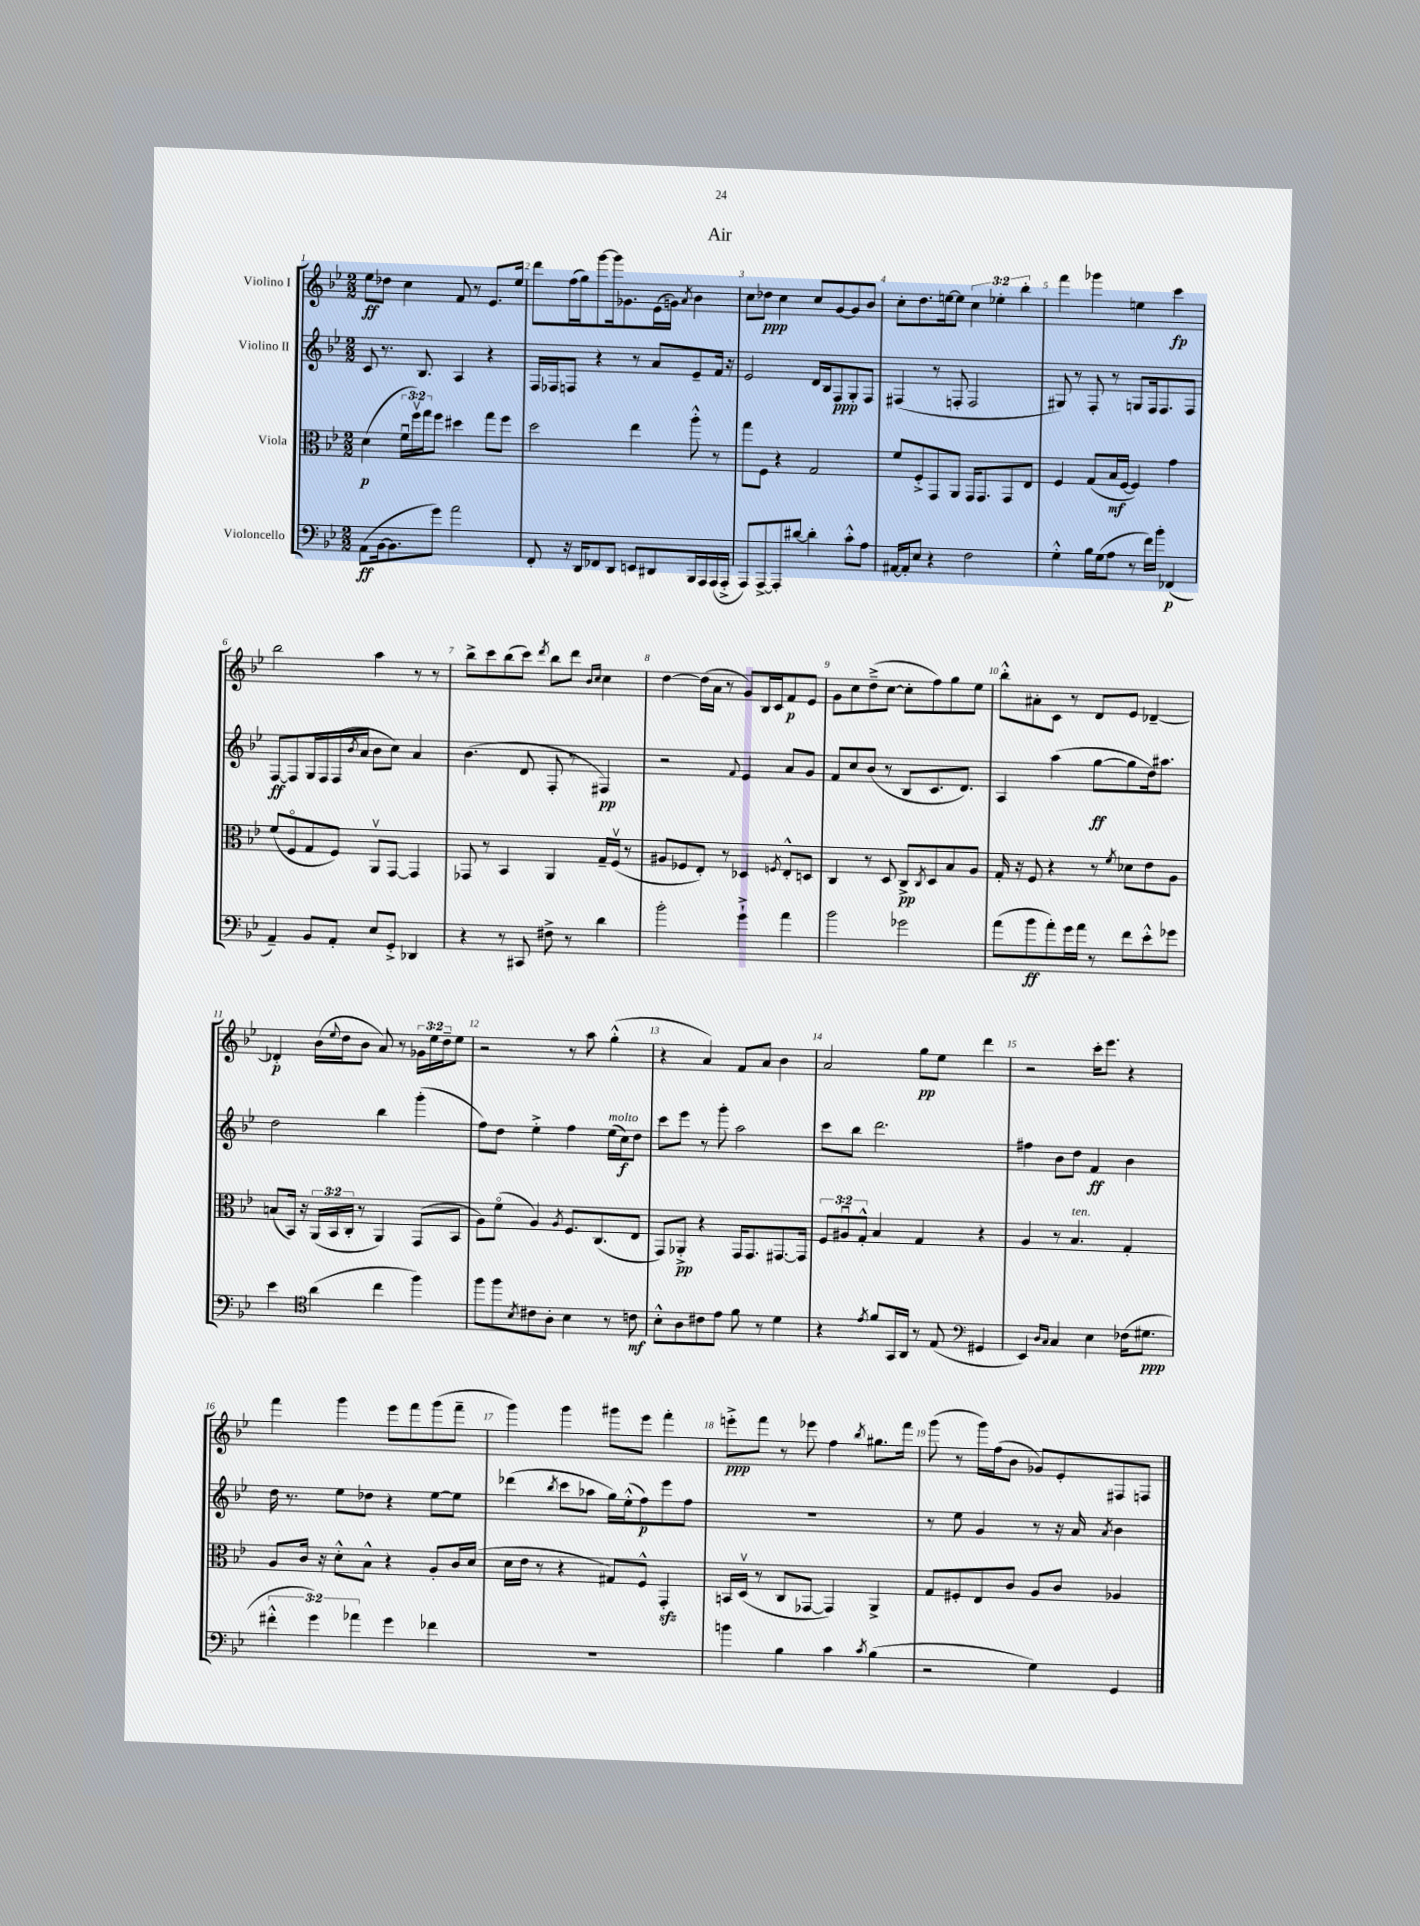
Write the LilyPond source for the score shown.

\header { title = "Air" }
<<
\new StaffGroup <<
\new Staff = "s0" \with { instrumentName = "Violino I" } {
    \clef treble \key bes \major \numericTimeSignature \time 2/2 \override Staff.TupletNumber.text = #tuplet-number::calc-fraction-text
    ees''8\ff des''8 c''4 f'8 r8 ees'8. ees''16 |
    d'''8 f''16( g''16) g'''8~ g'''16 ges'8. ees'16( g'16) \acciaccatura { a'8 } bes'4 |
    c''8 des''8\ppp c''4 c''8 g'8~ g'8 bes'8 |
    c''8-. d''8. e''16~ e''8 \tuplet 3/2 { c''4 ees''4-. bes''4-. } |
    f'''4 ges'''4 e''4 c'''4\fp |
    bes''2 a''4 r8 r8 |
    bes''8-> c'''8 bes''8( c'''8) \acciaccatura { d'''8 } bes''8 d'''8 \grace { bes'16 c''16 } c''4 |
    d''4~ d''16( a'16 r8 g'8) bes16 c'16 f'8\p ees'8 |
    g'8 c''8 d''8--->( c''8~ c''8-. f''8) g''8 ees''8 |
    bes''8-.-^ ais'8-. c'8 r8 d'8 ees'8 des'4~-- |
    des'4-.\p bes'16( \appoggiatura { ees''8 } d''16 bes'8 a'8) r8 \tuplet 3/2 { ges'16 ees''16 d''16-- } ees''8 |
    r2 r8 a''8 g''4-.-^( |
    r4 a'4) f'8 a'8 bes'4 |
    a'2 g''8\pp ees''8 d'''4 |
    r2 c'''16-. ees'''8. r4 |
    f'''4 g'''4 ees'''8 f'''8 g'''8( f'''8-- |
    g'''4) g'''4 gis'''8 ees'''8 f'''4-. |
    e'''8-.->\ppp f'''8 r8 ees'''8 f''4 \acciaccatura { bes''8 } gis''8. f'''16 |
    g'''8( r8 g'''16) f''16( bes'8 ges'8) ees'8-. fis8 f8 \bar "|." |
}
\new Staff = "s1" \with { instrumentName = "Violino II" } {
    \clef treble \key bes \major \numericTimeSignature \time 2/2
    c'8 r8. bes8. a4 r4 |
    f16 fes16 f8 r4 r8 a'8 ees'8-- f'16 r16 |
    ees'2 d'16 bes16 f8\ppp g8-. f8 |
    fis4( r8 f8-. f2 |
    gis8) r8 f8-. r8 g8 f16 f8. f8 |
    f8~\ff f8 g16 f16 f16( \acciaccatura { bes'8 } a'16 bes'8 c''8) a'4 |
    bes'4.( d'8 f8-. r8 fis4\pp) |
    r2 \appoggiatura { f'8 } ees'4 a'8 g'8 |
    f'8 c''8 bes'8( r8 bes8 c'8. d'8.) |
    a4 a''4( g''8~\ff g''8 d''16) ais''8. |
    d''2 bes''4 g'''4-.( |
    f''8) d''8 ees''4-.-> f''4 ees''16^\markup { \italic "molto" }( c''16\f) d''8 |
    c'''8 ees'''8 r8 g'''8-. a''2 |
    c'''8 bes''8 d'''2. |
    fis''4 bes'8 d''8 f'4\ff bes'4 |
    d''16 r8. ees''8 des''8 r4 ees''8~ ees''8 |
    des'''4( \acciaccatura { bes''8 } c'''8 aes''8 g''16) ees''16-.-^( f''8\p) ees'''8 f''8 |
    R1 |
    r8 ees''8 g'4 r8 r16 a'16 \acciaccatura { a'8 } bes'4 \bar "|." |
}
\new Staff = "s2" \with { instrumentName = "Viola" } {
    \clef alto \key bes \major \numericTimeSignature \time 2/2 \override Staff.TupletNumber.text = #tuplet-number::calc-fraction-text
    d'4\p( \tuplet 3/2 { f'16\downbow f''16\upbow) g''16 } f''8 dis''4 g''8 f''8 |
    d''2 ees''4 a''8-.-^ r8 |
    g''8 f8 r4 g2 |
    f'8 f8-.-> g,8 a,8 g,16 g,8. g,8 ees8 |
    f4 g8( bes16\mf f16~ f4) g'4 |
    f'8( f8\flageolet g8 f8) a,8\upbow g,8~ g,4 |
    ges,8 r8 bes,4 a,4 g16-- f16\upbow( r8 |
    ais8 fes8 ees8-.) r8 des4 \acciaccatura { f8 } ees8-.-^ d8 |
    c4 r8 d8 c8->\pp \acciaccatura { c8 } d8 bes8 a8 |
    g16-. r16 f8 r4 r8 \acciaccatura { f'8 } des'8 ees'8 a8 |
    b8( bes,16) r16 \tuplet 3/2 { a,16( bes,16 c16-. } r8 a,4) g,8( bes,8 |
    a8) f'8\flageolet( a4) \acciaccatura { a8 } f8. c8.( ees8 |
    g,8) aes,8-.->\pp r4 g,16 g,8. gis,8.~ gis,16 |
    \tuplet 3/2 { f8 ais8\downbow g8-.-^ } bes4 g4 r4 |
    a4 r8 bes4.^\markup { \italic "ten." } g4-. |
    a8 c'16 r16 d'8-.-^ bes8-^ r4 a8-. c'16 d'16( |
    d'16 ees'16 r8 r4 gis8) f8-^ g,4-.\sfz |
    b,16 d16\upbow( r8 c8 ges,8~ ges,4) a,4-> |
    g8 fis8-. ees8 c'8 a8 c'8 aes4 \bar "|." |
}
\new Staff = "s3" \with { instrumentName = "Violoncello" } {
    \clef bass \key bes \major \numericTimeSignature \time 2/2 \override Staff.TupletNumber.text = #tuplet-number::calc-fraction-text
    a,8\ff( bes,16~ bes,8. g'8) a'2 |
    f,8-. r16 d,16 fes,8 d,8 e,8 dis,8 bes,,16 a,,16 a,,16( a,,16-.-> |
    a,,8) a,,8~-> a,,8-. dis'8~ dis'4-. c'8-.-^ a8 |
    ais,16~ ais,16-. ees8 r4 f2 |
    g4-.-^ bes16 g16( a8 r8 f'16) bes'16-. fes,4\p( |
    a,4--) bes,8 a,8-. ees8 g,8-.-> des,4 |
    r4 r8 cis,8 fis8-> r8 d'4 |
    bes'2-. g'4-!-> a'4 |
    bes'2 ges'2 |
    a'8( bes'8\ff a'8-.) g'16 a'16 r8 f'8 ees'8-.-^ ges'8 |
    ees'4 \clef tenor a'4( c''4 f''4) |
    f''8 f''8 \acciaccatura { bes8 } cis'8 a8-. bes4 r8 c'8\mf |
    bes8-.-^ a8 cis'8 ees'8 f'8 r8 d'4 |
    r4 \acciaccatura { ees'8 } f'8 g,16 a,16 r8 ees8( \clef bass gis,4 |
    ees,4) \grace { d16 c16 } c4 ees4 fes16( gis8.\ppp |
    \tuplet 3/2 { fis'4-.-^ g'4) aes'4 } g'4 fes'4 |
    R1 |
    b'4 bes4 c'4 \acciaccatura { c'8 } bes4( |
    r2 g4) g,4 \bar "|." |
}
>>
>>
\layout { \context { \Score \override BarNumber.break-visibility = ##(#f #t #t) barNumberVisibility = #all-bar-numbers-visible } }
